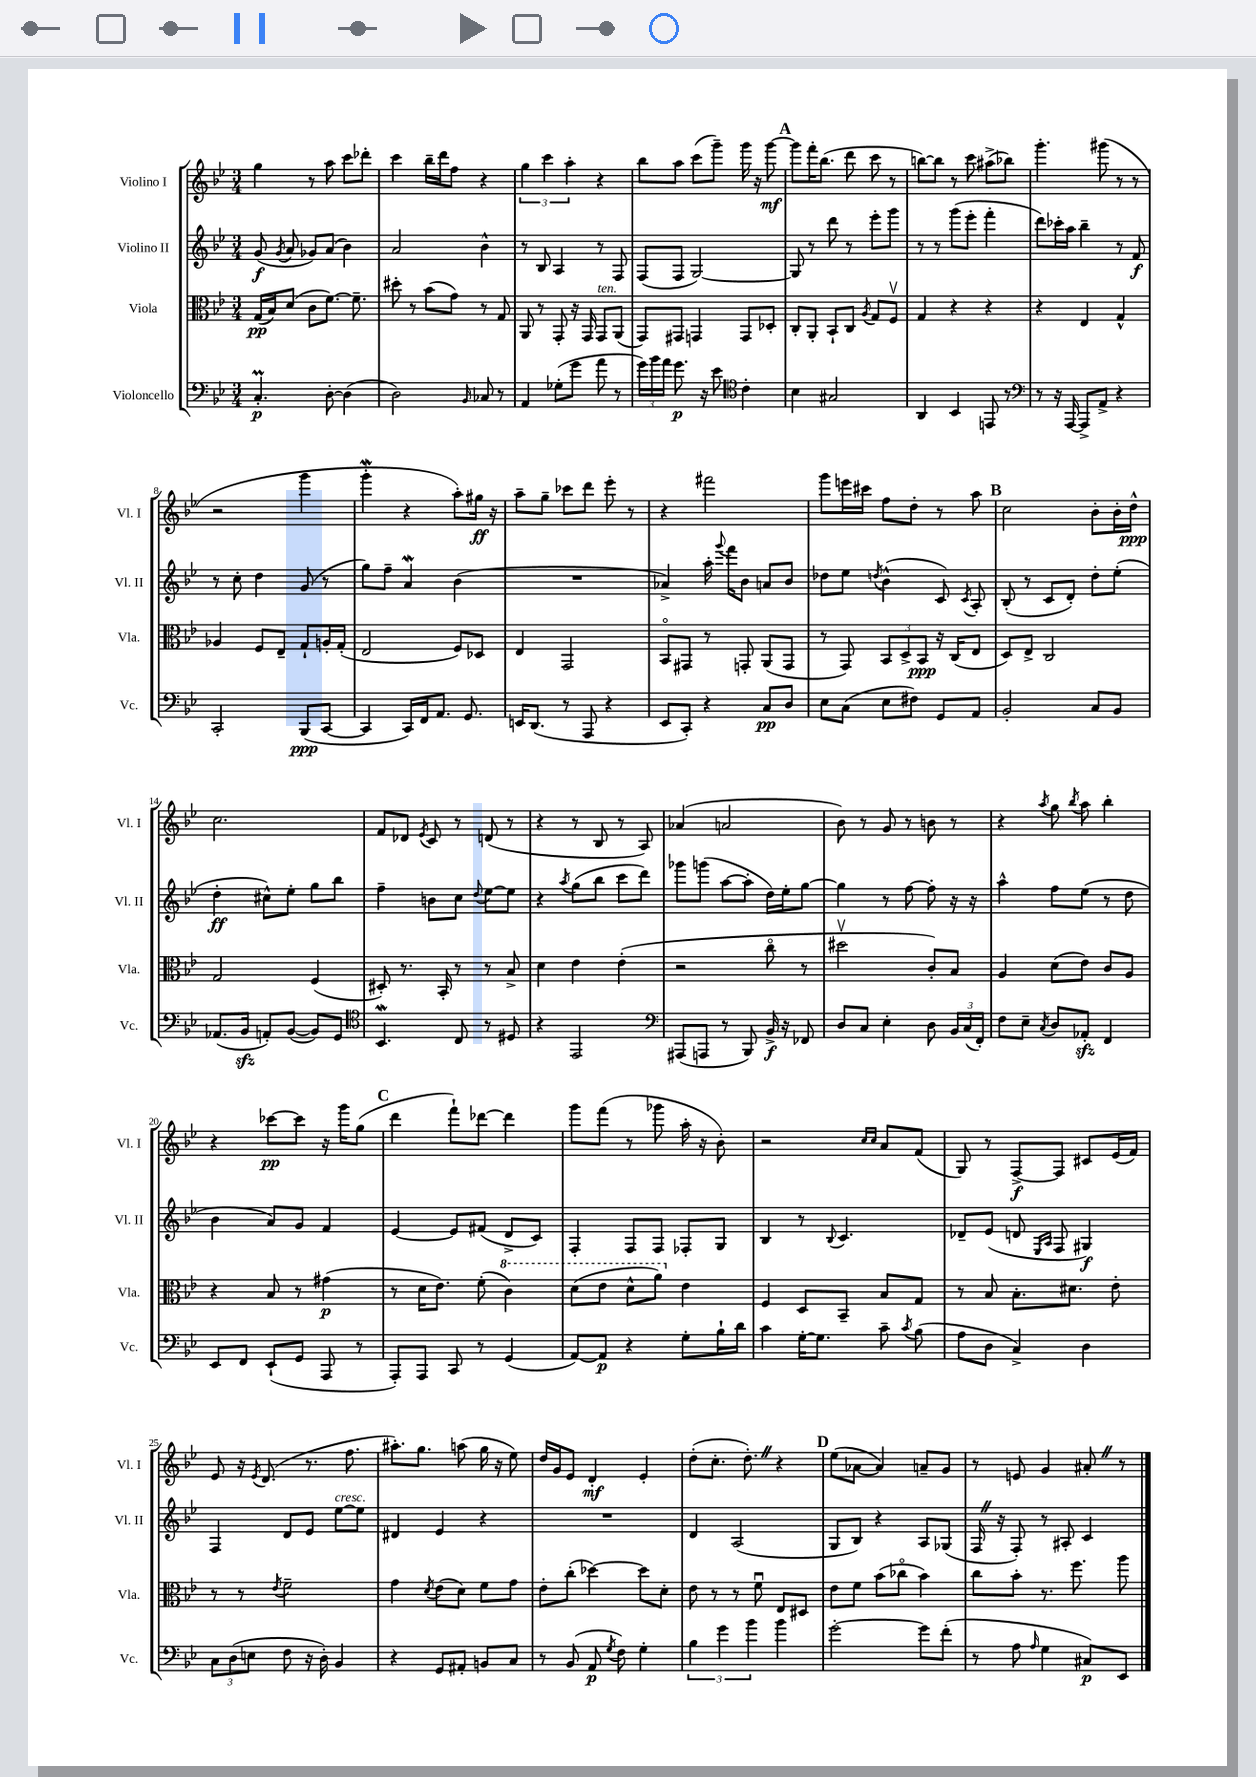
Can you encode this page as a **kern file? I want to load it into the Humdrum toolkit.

**kern	**kern	**kern	**kern
*staff4	*staff3	*staff2	*staff1
*clefF4	*clefC3	*clefG2	*clefG2
*k[b-e-]	*k[b-e-]	*k[b-e-]	*k[b-e-]
*M3/4	*M3/4	*M3/4	*M3/4
4.C'	(16G	(8g	4gg
.	16B-)	.	.
.	.	8qg	.
.	(8d	8a	.
.	8c	8g-)	8r
[8D'	[8.f)	(8a	8aa
(4D]	.	4b-)	8ccc
.	8.f~]	.	.
.	.	.	8ddd-'
=	=	=	=
2D)	8dd#'	2a	4ccc
.	8r	.	.
.	(8b-	.	16bb-~
.	.	.	16ddd
.	8g)	.	8ff
16qqBB-	.	.	.
8C-	8r	4b-^^	4r
8r	8G	.	.
=	=	=	=
4AA	8AA	8r	6gg
.	8r	8B-	.
.	.	.	6ccc
(8G-'	8GG'	4A	.
.	.	.	6aa'
8g	16r	.	.
.	16GG	.	.
8a	8GG	8r	4r
8r	(8AA	8F	.
=	=	=	=
24g)	8GG)	(8F	8bb-
24b-	.	.	.
24a	.	.	.
8.g	8GG#	8F	8aa
.	4GG	[2G)	(8ccc
16r	.	.	.
8e-	.	.	8ggg~)
*clefC4	*	*	*
4c'	8GG	.	16ggg
.	.	.	16r
.	8D-'	.	[8ggg
=	=	=	=
4B-	8C'	8G]	8ggg]
.	8AA'	8r	16fff'
.	.	.	(8.bb-
2G#	8BB-`	8ddd	.
.	8C	8r	8ddd
.	8qA	.	.
.	8G	8eee-'	8ccc
.	8Fv	8ggg	8r
=	=	=	=
4AA	4G	8r	[8bb)
.	.	8r	8bb]
4BB-	4r	(8ggg	8r
.	.	8eee-'	8ccc
8EE	4r	4fff'	(8aa#^
8r	.	.	8bb-)
=	=	=	=
*clefF4	*	*	*
8r	4r	8ddd)	4.ggg'
16r	.	16ccc-'	.
[16AAA	.	16aa	.
8AAA^]	4E-	4bb-~	.
8AA^	.	.	(8ggg#
4r	4G^^	8r	8r
.	.	8f	8r
=	=	=	=
2CC'	4A-	8r	2r
.	.	8cc'	.
.	8F	4dd	.
.	8E-~	.	.
(8BBB-	8G`	(8g	4ggg
[8CC	16A'	8r	.
.	(16G'	.	.
=	=	=	=
4CC]	2E-	8gg)	4ggg'
.	.	8ff~	.
16CC)	.	4a	4r
16FF	.	.	.
8.AA	.	.	.
.	8F)	(4b-	8aa')
8.GG	.	.	.
.	8D-	.	16gg#
.	.	.	16r
=	=	=	=
16EE	4E-	2.r	8aa~
(8.DD	.	.	.
.	.	.	8gg~
8r	2GG	.	8ccc-
8AAA	.	.	8ddd
4r	.	.	8eee-'
.	.	.	8r
=	=	=	=
8EE-	8BB-o	4a-^)	4r
8CC')	8GG#	.	.
4r	8r	16aa'	2fff#
.	.	8qqggg	.
.	.	16fff	.
.	8GG'	8b-	.
8C	(8AA	8a	.
8D	8GG	8b-	.
=	=	=	=
8E-	8r	8dd-	8ggg
(8C	8GG)	8ee-	16eee
.	.	.	16ccc#
.	.	8qdd	.
8E-	12BB-	(4b-^^	8ff
.	12D^	.	.
8F#)	.	.	8dd'
.	12BB-	.	.
8GG	16r	8c)	8r
.	(16C	.	.
.	.	8qc	.
8AA	8E-	8A'	8aa
=	=	=	=
2BB-'	8D)	(8B-'	2cc
.	8E-^	8r	.
.	2C	8c	.
.	.	8d')	.
8C	.	8dd'	8b-'
8BB-	.	(8ee-'	16b-'
.	.	.	16dd^^
=	=	=	=
(8.AA-	2G	4dd'	2.cc
16BB-	.	.	.
8AA')	.	8cc#^^)	.
([8BB-	.	8ee-'	.
8BB-])	(4F	8gg	.
8GG	.	8bb-	.
=	=	=	=
*clefC4	*	*	*
4.BB-	8D#')	4ff~	8f
.	8.r	.	8d-
.	.	.	8qe-
.	.	8b	8c
.	16BB-'	.	.
8C	8r	8cc	8r
.	.	8qqdd	.
8r	8r	[8ee-	(8d
8D#	8B-^	8ee-]	8r
=	=	=	=
4r	4d	4r	4r
.	.	8qaa	.
2EE-	4e-	(8gg	8r
.	.	8bb-	8B-
.	(4e-'	8ccc	8r
.	.	8ddd)	8A)
=	=	=	=
*clefF4	*	*	*
(8AAA#	2r	8ggg-	(4a-
8AAA	.	(8ggg	.
8r	.	[8aa	2a
8BBB-)	.	8aa']	.
16BB-^	8cco	16dd)	.
16r	.	16ee-'	.
8FF-	8r	[8gg	.
=	=	=	=
8D	2dd#v	4gg]	8b-)
8C	.	.	8r
4E-'	.	8r	8g
.	.	[8ff	8r
8D	8c')	8ff']	8b
24BB-	8B-	16r	8r
(24C	.	.	.
.	.	16r	.
24FF')	.	.	.
=	=	=	=
8F	4A	4aa^^	4r
8E-~	.	.	.
8qC	.	.	8qaa
8D	(8d	8ff	8gg
.	.	.	8qbb-
8AA-'	8e-)	(8ee-	8aa
4FF	8c	8r	4bb-'
.	8A	8dd	.
=	=	=	=
8EE-	4r	4b-	4r
8FF	.	.	.
(8EE-`	8B-	8a)	[8ccc-
8GG	8r	8g	8ccc-]
8AAA	(4g#	4f	16r
.	.	.	16ggg
8r	.	.	(8gg
=	=	=	=
8AAA')	8r	[4e-	4ddd
8AAA	16d	.	.
.	8.e-)	.	.
8CC	.	8e-]	8fff`)
8r	(8f'	(8f#	[8ddd-
(4GG	4cc)	8d^	4ddd-]
.	.	8c)	.
=	=	=	=
[8AA)	(8dd	4F'	8ggg
8AA]	8ee-	.	(8fff
4r	8dd^^	8F	8r
.	8aa)	8F	8ggg-
8G'	4e-	8F-'	16aa'
.	.	.	16r
16B-`	.	8G	8b-')
16d	.	.	.
=	=	=	=
4c	4F	4B-	2r
[16G'	8D	8r	.
8.G]	.	.	.
.	.	8qqB-	.
.	8BB-~	4.c	.
.	.	.	16qqcc
.	.	.	16qqcc
8c~	8B-	.	8a
8qc	.	.	.
(8B-	8G	.	(8f
=	=	=	=
8A	8r	8d-~	8G)
8D	8B-	(8e-	8r
4C^)	8.B-'	8d	[8F^
.	.	16qqE-	.
.	.	16qqA	.
.	.	8F	8F]
.	8.d#	.	.
4D	.	4G#)	8c#
.	8e-'	.	(16e-
.	.	.	16f)
=	=	=	=
12C	8r	4F	8e-
(12D	.	.	.
.	8r	.	16r
12E	.	.	.
.	.	.	8qe-
.	.	.	(8.d
.	8qe-	.	.
8F	2f~	8d	.
16r	.	8e-	8.r
16D')	.	.	.
4BB-	.	[8ee-	.
.	.	.	8.ff
.	.	8ee-]	.
=	=	=	=
4r	4g	4d#	8.aa#')
.	.	.	8.gg
.	8qd	.	.
8GG	(8e-	4e-	.
8AA#'	8d)	.	(8aa
8BB	8f	4r	16gg
.	.	.	16r
8C	8g	.	8ee-)
=	=	=	=
8r	8e-'	2.r	16dd
.	.	.	16g
(8BB-	(8cc'	.	8e-
8AA	[4dd-)	.	4d'
8qG	.	.	.
8F)	.	.	.
4G'	8dd-]	.	4e-'
.	8d'	.	.
=	=	=	=
6B-	8e-	4d	(8dd'
.	8r	.	8.cc'
6g	.	.	.
.	8r	(2A	.
.	.	.	8.dd')
6b-	.	.	.
.	8fu	.	.
4b-	8E-	.	4r
.	8D#	.	.
=	=	=	=
[2g'	8e-	8G	(8ee-
.	8f	8B-)	[8a-
.	(8b-	4r	4a-])
.	8cc-o	.	.
8g]	4b-)	8A	8a~
(8f'	.	(8G-	8g
=	=	=	=
8r	8cc	16F	8r
.	.	16r	.
8A	8b-'	8F')	8e
16qqA	.	.	.
4G	8.r	8r	4g
.	.	8A#'	.
.	8.ff	.	.
8C#)	.	4c	8a#'
8EE-	8aa	.	8r
==	==	==	==
*-	*-	*-	*-
